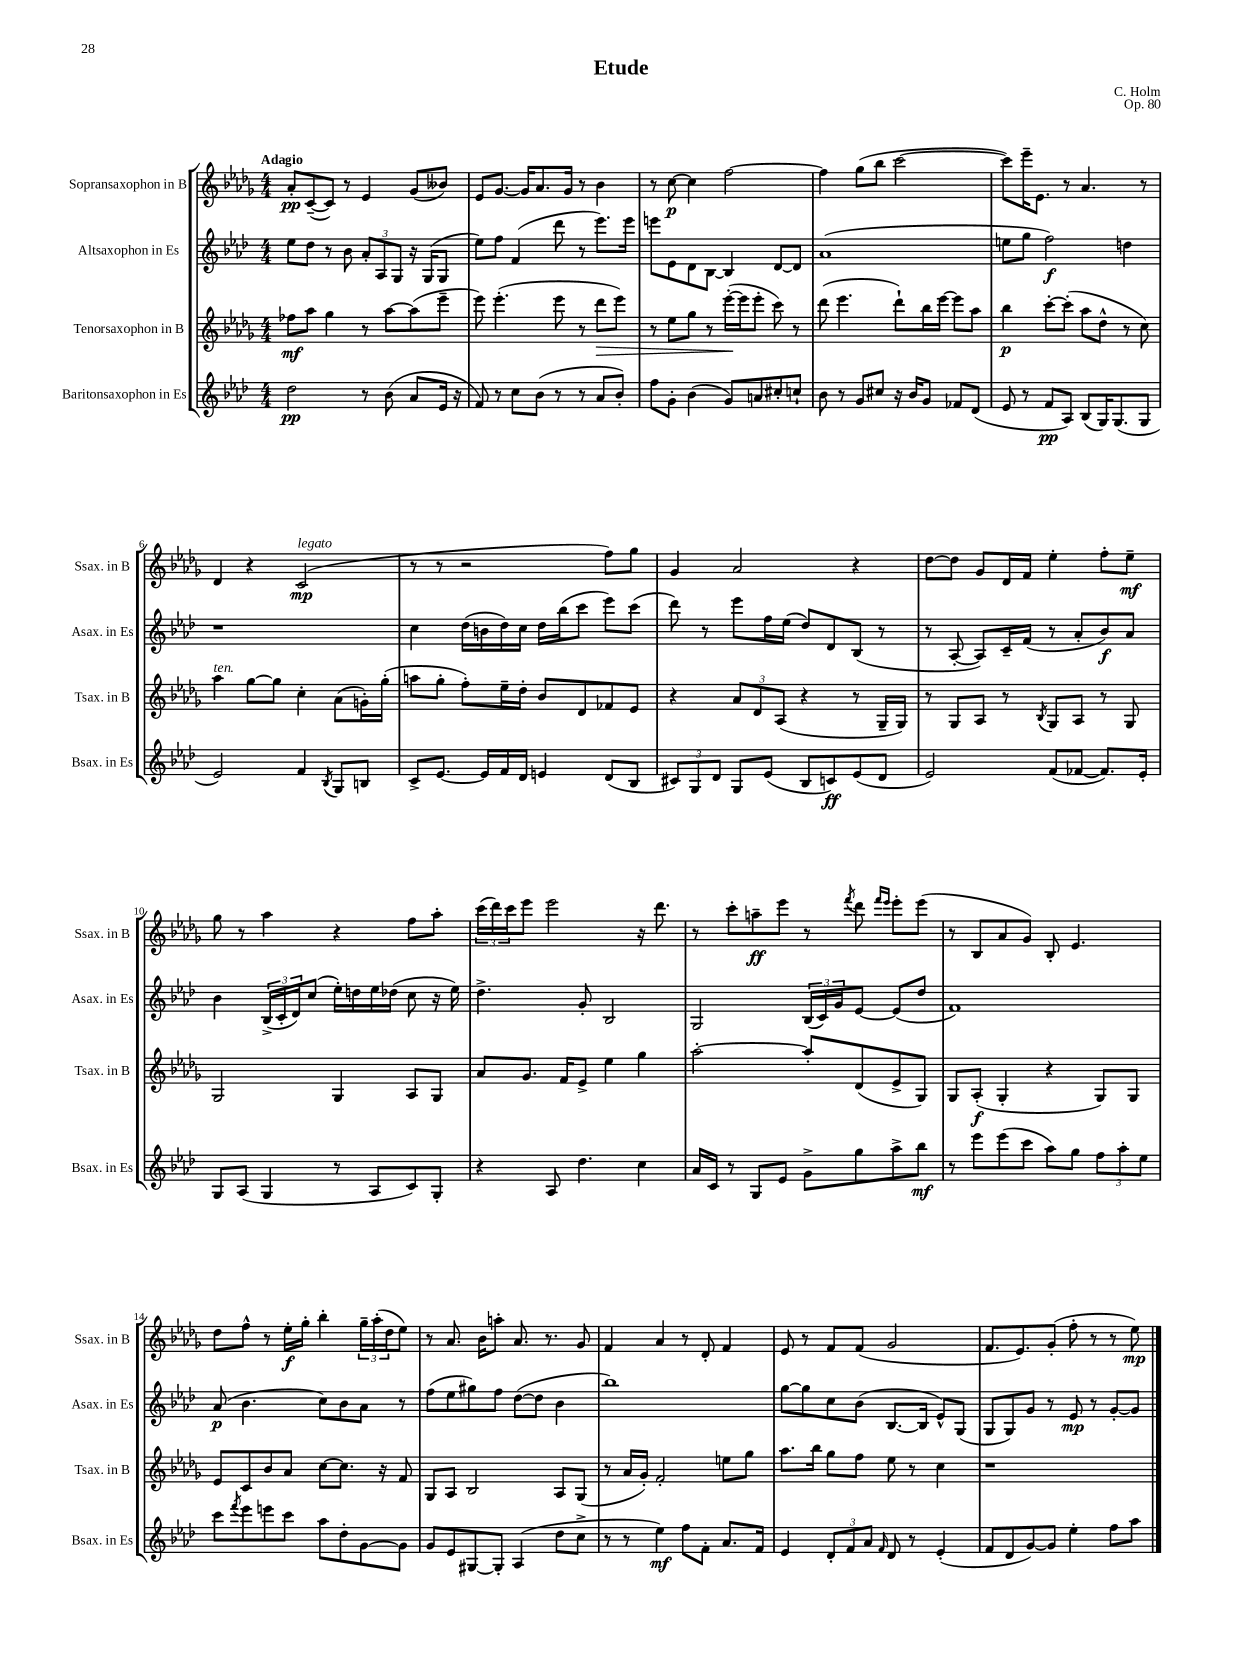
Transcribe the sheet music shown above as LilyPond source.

\header { title = "Etude" composer = "C. Holm" opus = "Op. 80" }
<<
\new StaffGroup <<
\new Staff = "s0" \with { instrumentName = "Sopransaxophon in B" shortInstrumentName = "Ssax. in B" } {
    \clef treble \key des \major \numericTimeSignature \time 4/4 \tempo "Adagio"
    aes'8-.\pp c'8~--( c'8) r8 ees'4 ges'8( beses'8) |
    ees'8 ges'8.~ ges'16 aes'8. ges'16 r8 bes'4 |
    r8 c''8~\p c''4 f''2~ |
    f''4 ges''8( bes''8 c'''2~ |
    c'''8) ees'''16-- ees'8. r8 aes'4. r8 |
    des'4 r4 c'2\mp^\markup { \italic "legato" }( |
    r8 r8 r2 f''8) ges''8 |
    ges'4 aes'2 r4 |
    des''8~ des''8 ges'8 des'16 f'16 ees''4-. f''8-. ees''8--\mf |
    ges''8 r8 aes''4 r4 f''8 aes''8-. |
    \tuplet 3/2 { c'''16( des'''16) c'''16 } ees'''8 ees'''2 r16 des'''8. |
    r8 c'''8-. a''8--\ff ees'''8 r8 \acciaccatura { f'''8 } des'''8 \grace { f'''16 ees'''16 } ees'''8-. ees'''8( |
    r8 bes8 aes'8 ges'8) bes8-. ees'4. |
    des''8 f''8-^ r8 ees''16-.\f ges''16-. bes''4-. \tuplet 3/2 { ges''16-- aes''16-.( des''16 } ees''8) |
    r8 aes'8. bes'16 a''8-. aes'8. r8. ges'8 |
    f'4 aes'4 r8 des'8-. f'4 |
    ees'8 r8 f'8 f'8( ges'2 |
    f'8. ees'8.) ges'8-.( f''8-. r8 r8 ees''8\mp) \bar "|." |
}
\new Staff = "s1" \with { instrumentName = "Altsaxophon in Es" shortInstrumentName = "Asax. in Es" } {
    \clef treble \key aes \major \numericTimeSignature \time 4/4
    ees''8 des''8 r8 bes'8 \tuplet 3/2 { aes'8-. aes8 g8 } r16 g16( g8 |
    ees''8) f''8 f'4( des'''8 r8 ees'''8.) ees'''16 |
    e'''8 ees'8 des'8 bes8~ bes4 des'8~ des'8 |
    aes'1( |
    e''8 g''8 f''2\f) d''4 |
    r1 |
    c''4 des''16( b'16 des''16) c''16 des''16 bes''16( c'''8 ees'''8) c'''8( |
    des'''8) r8 ees'''8 f''16 ees''16( des''8) des'8 bes8( r8 |
    r8 aes8~-. aes8) c'16-- f'16( r8 aes'8-. bes'8\f) aes'8 |
    bes'4 \tuplet 3/2 { bes16->( c'16-. des'16) } c''8( ees''16-.) d''16 ees''16 des''16( c''8 r16 ees''16) |
    des''4.-> g'8-. bes2 |
    g2 \tuplet 3/2 { bes16( c'16) g'16 } ees'8~ ees'8( des''8 |
    f'1) |
    aes'8\p( bes'4. c''8) bes'8 aes'8 r8 |
    f''8( ees''8 gis''8) f''8 des''8~( des''8 bes'4 |
    bes''1) |
    g''8~ g''8 c''8 bes'8( bes8.~ bes16 ees'8-^) g8( |
    g8 g8) g'8 r8 ees'8\mp r8 g'8~-. g'8 \bar "|." |
}
\new Staff = "s2" \with { instrumentName = "Tenorsaxophon in B" shortInstrumentName = "Tsax. in B" } {
    \clef treble \key des \major \numericTimeSignature \time 4/4
    fes''8\mf aes''8 ges''4 r8 aes''8~ aes''8( ees'''8-- |
    ees'''8) ees'''4.-.( ees'''8 r8 des'''8\> ees'''8) |
    r8 ees''8 ges''8 r8 ees'''16~-.\!( ees'''16 ees'''8-. c'''8) r8 |
    des'''8( ees'''4. des'''8-!) bes''16 ees'''16~ ees'''8 aes''8 |
    bes''4\p c'''8~-. c'''8-.( aes''8 des''8-^ r8 c''8) |
    aes''4^\markup { \italic "ten." } ges''8~ ges''8 c''4-. aes'8( g'16-.) ges''16-.( |
    a''8 ges''8-. f''8-.) ees''16-- des''16-. bes'8 des'8 fes'8 ees'8 |
    r4 \tuplet 3/2 { aes'8 des'8 aes8( } r4 r8 ges16-- ges16) |
    r8 ges8 aes8 r8 \acciaccatura { bes8 } ges8 aes8 r8 ges8 |
    ges2 ges4 aes8 ges8 |
    aes'8 ges'8. f'16 ees'8-> ees''4 ges''4 |
    aes''2~-. aes''8-. des'8( ees'8-> ges8) |
    ges8 aes8-.\f( ges4-. r4 ges8) ges8 |
    ees'8 c'8 bes'8 aes'8 c''8~ c''8. r16 f'8 |
    ges8 aes8 bes2 aes8 ges8( |
    r8 aes'16 ges'16-.) f'2-. e''8 ges''8 |
    aes''8. bes''16 ges''8 f''8 ees''8 r8 c''4 |
    r1 \bar "|." |
}
\new Staff = "s3" \with { instrumentName = "Baritonsaxophon in Es" shortInstrumentName = "Bsax. in Es" } {
    \clef treble \key aes \major \numericTimeSignature \time 4/4
    des''2\pp r8 bes'8( aes'8 ees'16 r16 |
    f'8) r8 c''8 bes'8( r8 r8 aes'8 bes'8-.) |
    f''8 g'8-. bes'4( g'8) a'8 cis''8-. c''8-! |
    bes'8 r8 g'8 cis''8 r16 bes'16 g'8 fes'8 des'8( |
    ees'8 r8 f'8\pp aes8) bes8( g16) g8.( g8 |
    ees'2) f'4 \acciaccatura { bes8 } g8 b8 |
    c'8-> ees'8.~ ees'16 f'16 des'16 e'4 des'8( bes8 |
    \tuplet 3/2 { cis'8) g8 des'8 } g8 ees'8( bes8 c'8\ff) ees'8( des'8 |
    ees'2) f'8( fes'8~ fes'8.) ees'16-. |
    g8 aes8( g4 r8 aes8 c'8) g8-. |
    r4 aes8 des''4. c''4 |
    aes'16 c'16 r8 g8 ees'8 g'8-> g''8 aes''8-> bes''8\mf |
    r8 ees'''8 ees'''8( c'''8 aes''8) g''8 \tuplet 3/2 { f''8 aes''8-. ees''8 } |
    c'''8 \acciaccatura { f'''8 } ees'''8 e'''8 c'''8 aes''8 des''8-. g'8~ g'8 |
    g'8 ees'8 gis8~ gis8-. aes4( des''8 c''8-> |
    r8 r8 ees''4\mf) f''8 f'8-. aes'8. f'16 |
    ees'4 \tuplet 3/2 { des'8-. f'8 aes'8 } \grace { f'16 } des'8 r8 ees'4-.( |
    f'8 des'8 g'8~) g'8 ees''4-. f''8 aes''8 \bar "|." |
}
>>
>>
